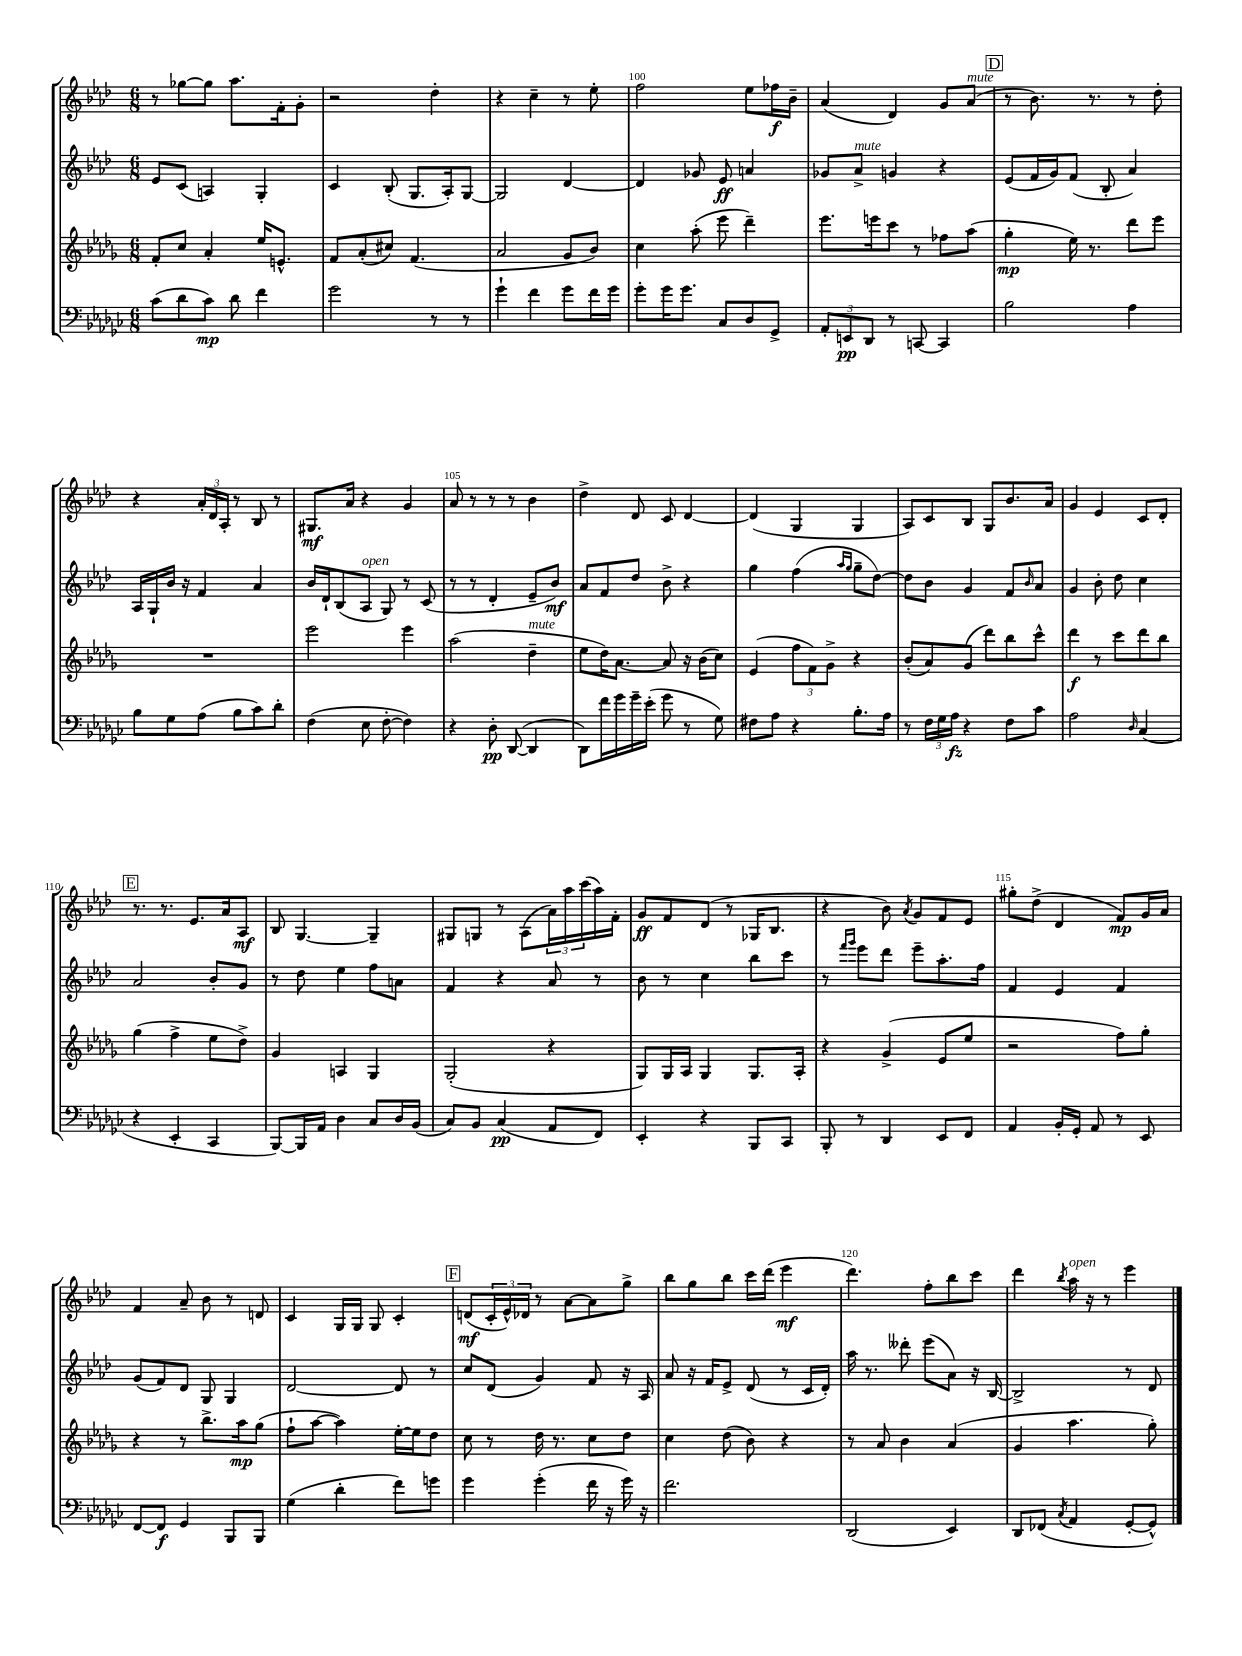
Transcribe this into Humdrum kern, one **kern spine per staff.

**kern	**kern	**kern	**kern
*staff4	*staff3	*staff2	*staff1
*clefF4	*clefG2	*clefG2	*clefG2
*k[b-e-a-d-g-c-]	*k[b-e-a-d-g-]	*k[b-e-a-d-]	*k[b-e-a-d-]
*M6/8	*M6/8	*M6/8	*M6/8
(8c-	8f'	8e-	8r
8d-	8cc	(8c	[8gg-
8c-)	4a-'	4A)	8gg-]
8d-	.	.	8.aa-
4f	16ee-	4G'	.
.	8.e^^	.	16f'
.	.	.	8g'
=	=	=	=
2g-	8f	4c	2r
.	(8a-'	.	.
.	8cc#)	(8B-'	.
.	(4.f	8.G	.
8r	.	.	4dd-'
.	.	16A-')	.
8r	.	[8G	.
=	=	=	=
4g-`	2a-	2G]	4r
4f	.	.	4cc~
8g-	8g-	[4d-	8r
16f	8b-)	.	8ee-'
16g-	.	.	.
=	=	=	=
8g-'	4cc	4d-]	2ff
16g-	.	.	.
8.g-	.	.	.
.	(8aa-'	8g-	.
8C-	8eee-	8e-	.
8D-	4ddd-~)	4a	8ee-
8GG-^	.	.	16ff-
.	.	.	16b-~
=	=	=	=
12AA-'	8.eee-	8g-	(4a-
12EE	.	.	.
.	.	8a-^	.
12DD-	.	.	.
.	16eee	.	.
8r	8ccc	4g	4d-)
[8CC	8r	.	.
4CC]	8ff-	4r	8g
.	(8aa-	.	(8a-
=	=	=	=
2B-	4gg-'	(8e-	8r
.	.	16f	8.b-)
.	.	16g)	.
.	16ee-)	(8f	.
.	8.r	.	8.r
.	.	8B-'	.
4A-	8ddd-	4a-)	8r
.	8eee-	.	8dd-'
=	=	=	=
8B-	2.r	16A-	4r
.	.	16G`	.
8G-	.	16b-	.
.	.	16r	.
(8A-	.	4f	24a-'
.	.	.	24d-
.	.	.	24A-'
8B-	.	.	8r
8c-)	.	4a-	8B-
8d-'	.	.	8r
=	=	=	=
(4F	2eee-	16b-	8.G#
.	.	16d-`	.
.	.	(8B-	.
.	.	.	16a-
8E-	.	8A-	4r
[8F'	.	8G)	.
4F])	4eee-	8r	4g
.	.	(8c	.
=	=	=	=
4r	(2aa-	8r	8a-
.	.	8r	8r
8D-'	.	4d-'	8r
([8DD-	.	.	8r
4DD-]	4dd-~	8e-~	4b-
.	.	8b-)	.
=	=	=	=
8DD-)	8ee-	8a-	4dd-^
16f	16dd-)	8f	.
16g-	[8.a-	.	.
16g-~	.	8dd-	8d-
(16e-'	.	.	.
8g-	8a-]	8b-^	8c
8r	16r	4r	[4d-
.	(16b-	.	.
8G-)	8cc)	.	.
=	=	=	=
8F#	(4e-	4gg	(4d-]
8A-	.	.	.
4r	12ff	(4ff	4G
.	12f)	.	.
.	12g-^	.	.
.	.	16qqaa-	.
.	.	16qqgg	.
8.B-'	4r	8gg~	4G
.	.	[8dd-)	.
16A-	.	.	.
=	=	=	=
8r	(8b-'	8dd-]	8A-)
24F	8a-)	8b-	8c
24G-	.	.	.
24A-	.	.	.
4r	(8g-	4g	8B-
.	8ddd-)	.	8G
8F	8bb-	8f	8.b-
.	.	16qqb-	.
8c-	8ccc^^	8a-	.
.	.	.	16a-
=	=	=	=
2A-	4ddd-	4g	4g
.	8r	8b-'	4e-
.	8ccc	8dd-	.
16qqD-	.	.	.
(4C-	8ddd-	4cc	8c
.	8bb-	.	8d-'
=	=	=	=
4r	(4gg-	2a-	8.r
.	.	.	8.r
4EE-'	4ff^	.	.
.	.	.	8.e-
4CC-	8ee-	8b-'	.
.	.	.	16a-
.	8dd-^)	8g	8A-
=	=	=	=
[8BBB-)	4g-	8r	8B-
16BBB-]	.	8dd-	[4.G
16AA-	.	.	.
4D-	4A	4ee-	.
8C-	4G-	8ff	4G~]
16D-	.	8a	.
(16BB-	.	.	.
=	=	=	=
8C-)	(2G-'	4f	8G#
8BB-	.	.	8G
(4C-	.	4r	8r
.	.	.	(8A-
8AA-	4r	8a-	24a-)
.	.	.	24aa-
.	.	.	(24ccc
8FF)	.	8r	16aa-)
.	.	.	16f'
=	=	=	=
4EE-'	8G-)	8b-	8g
.	16G-	8r	8f
.	16A-	.	.
4r	4G-	4cc	(8d-
.	.	.	8r
8BBB-	8.G-	8bb-	16G-
.	.	.	8.B-
8CC-	.	8ccc	.
.	16A-'	.	.
=	=	=	=
8BBB-'	4r	8r	4r
.	.	16qqfff	.
.	.	16qqggg	.
8r	.	8eee-	.
4DD-	(4g-^	8ddd-	8b-)
.	.	.	8qa-
.	.	8eee-~	8g
8EE-	8e-	8.aa-'	8f
8FF	8ee-	.	8e-
.	.	16ff	.
=	=	=	=
4AA-	2r	4f	8gg#'
.	.	.	(8dd-^
16BB-'	.	4e-	4d-
16GG-'	.	.	.
8AA-	.	.	.
8r	8ff)	4f	8f)
8EE-	8gg-'	.	16g
.	.	.	16a-
=	=	=	=
[8FF	4r	(8g	4f
8FF]	.	8f)	.
4GG-	8r	8d-	8a-~
.	8.bb-^	8G	8b-
8BBB-	.	4G	8r
.	16aa-	.	.
8BBB-	(8gg-	.	8d
=	=	=	=
(4G-	8ff`	[2d-	4c
.	[8aa-	.	.
4d-'	4aa-])	.	16G
.	.	.	16G
.	.	.	8G
8f)	[16ee-'	8d-]	4c'
.	16ee-]	.	.
8g	8dd-	8r	.
=	=	=	=
4g-	8cc	8cc	(8d
.	8r	(8d-	24c'
.	.	.	24e-^^)
.	.	.	24d-
(4g-'	16dd-	4g)	8r
.	8.r	.	.
.	.	.	[8a-
16f	8cc	8f	8a-]
16r	.	.	.
16g-)	8dd-	16r	8gg^
16r	.	16A-	.
=	=	=	=
2.f	4cc	8a-	8bb-
.	.	16r	8gg
.	.	16f	.
.	(8dd-	8e-^	8bb-
.	8b-)	(8d-	16ccc
.	.	.	(16ddd-
.	4r	8r	4eee-
.	.	16c	.
.	.	16d-')	.
=	=	=	=
(2DD-	8r	16aa-	4.ddd-)
.	.	8.r	.
.	8a-	.	.
.	4b-	8ddd--'	.
.	.	(8eee-	8ff'
4EE-)	(4a-	8a-)	8bb-
.	.	16r	8ccc
.	.	[16B-	.
=	=	=	=
8DD-	4g-	2B-^]	4ddd-
(8FF-	.	.	.
8qC-	.	.	8qbb-
4AA-	4.aa-	.	16aa-
.	.	.	16r
.	.	.	8r
[8GG-'	.	8r	4eee-
8GG-^^])	8gg-')	8d-	.
==	==	==	==
*-	*-	*-	*-
